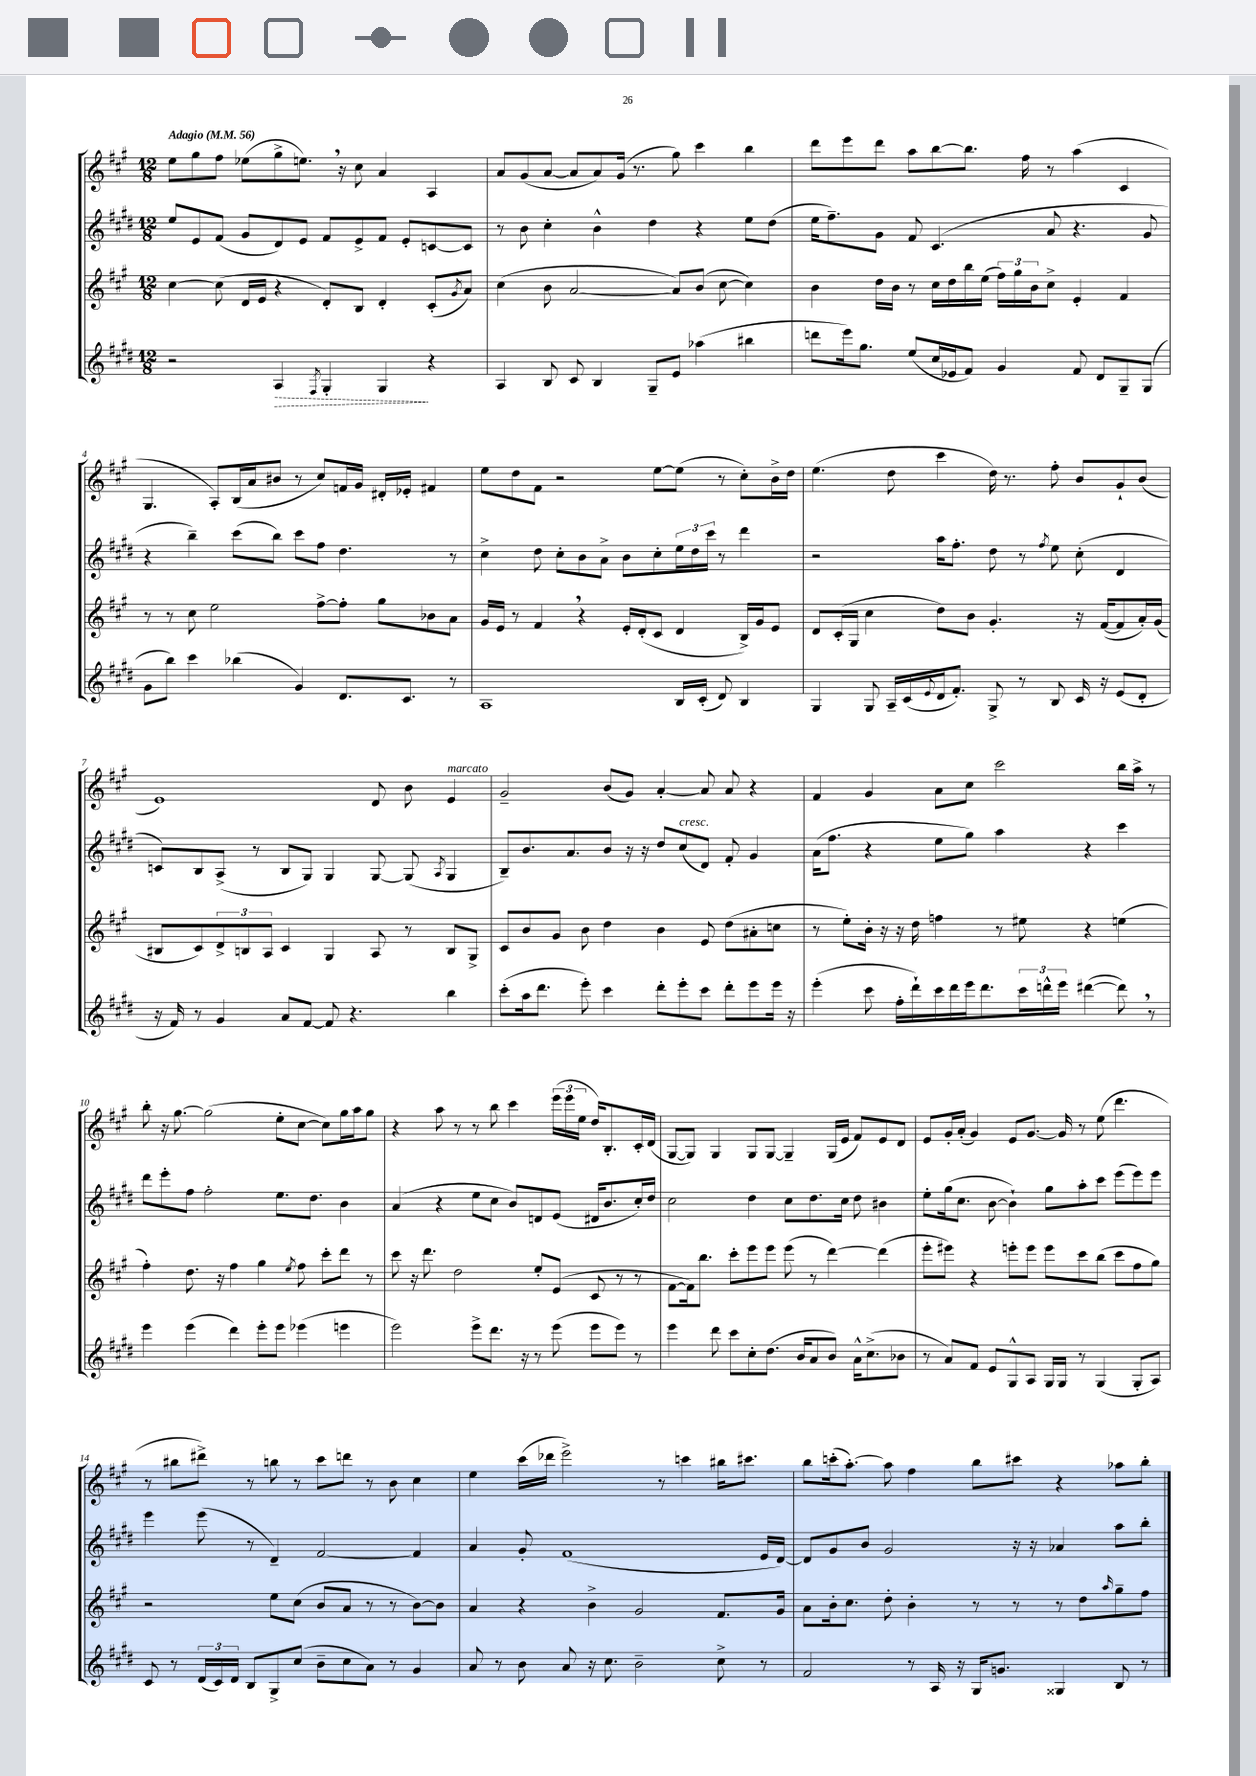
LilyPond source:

<<
\new StaffGroup <<
\new Staff = "s0" {
    \clef treble \key a \major \numericTimeSignature \time 12/8 \tempo "Adagio" 4 = 56
    e''8 gis''8 fis''8 ees''8( gis''8-> e''8.) \breathe r16 cis''8 a'4 a4 |
    a'8 gis'8( a'8~ a'8 a'8) gis'16( r8. gis''8) cis'''4 b''4 |
    d'''8 e'''8 d'''8 a''8 b''8~ b''8. fis''16 r8 a''4( cis'4 |
    gis4. a8-.) b16( a'16 bis'8 r8 cis''8) f'16 gis'16 dis'16-. ees'16-. fis'4 |
    e''8 d''8 fis'8 r2 e''8~ e''8( r8 cis''8-.) b'16-> d''16 |
    e''4.( d''8 cis'''4 d''16) r8. fis''8-. b'8 gis'8-! b'8( |
    e'1) d'8 b'8 e'4^\markup { \italic "marcato" } |
    gis'2-- b'8( gis'8) a'4~-. a'8 a'8 r4 |
    fis'4 gis'4 a'8 cis''8 cis'''2 b''16 a''16-> r8 |
    b''8-. r16 gis''8.~ gis''2( e''8-. cis''8~ cis''8) gis''16 a''16 gis''8 |
    r4 a''8 r8 r8 b''8 cis'''4 \tuplet 3/2 { e'''16( e'''16 e''16 } d''16) b8.-. cis'16-. d'16( |
    gis8~ gis8) gis4 gis8 gis8~ gis4-- gis16( e'16 fis'8) e'8 d'8 |
    e'8 gis'16-. a'16-.( gis'4) e'8 gis'8.~ gis'16 r8 e''8( d'''4. |
    r8 bis''8 dis'''8->) r8 b''8 r8 cis'''8 d'''8 r8 b'8 cis''4 |
    e''4 cis'''16( des'''16 e'''2->) r8 c'''4 bis''16 cis'''8. |
    b''8 c'''16-.( a''8.~-.) a''8 fis''4 b''8 cis'''8 r4 aes''8 b''8-. \bar "|." |
}
\new Staff = "s1" {
    \clef treble \key e \major \numericTimeSignature \time 12/8
    e''8 e'8 fis'8( gis'8 dis'8) e'8 fis'8 e'8-> fis'8 e'8-. c'8~ c'8 |
    r8 b'8 cis''4-. b'4-^ dis''4 r4 e''8 dis''8( |
    e''16 fis''8.--) gis'8 fis'8 cis'4.( a'8 r4. gis'8 |
    r4 b''4--) cis'''8( b''8) cis'''8 fis''8 dis''4. r8 |
    cis''4-> dis''8 cis''8-. b'8 a'8-> b'8 cis''8-. \tuplet 3/2 { e''16 dis''16 cis'''16 } r8 dis'''4 |
    r2 a''16 fis''8.-. dis''8 r8 \acciaccatura { fis''8 } e''8 cis''8-.( dis'4 |
    c'8) b8 a8->( r8 b8 gis8) gis4 gis8~ gis8( \acciaccatura { a8 } gis4 |
    b8--) b'8. a'8. b'8 r16 r16 dis''8 cis''8^\markup { \italic "cresc." }( dis'8) fis'8-. gis'4 |
    a'16( fis''8. r4 e''8 gis''8) a''4 r4 cis'''4 |
    dis'''8 e'''8-. fis''8 fis''2-. e''8. dis''8. b'4 |
    a'4( r4 e''8 cis''8 b'8) d'8 e'8( dis'16 b'8. cis''16-.) dis''16 |
    cis''2 dis''4 cis''8 dis''8. cis''16 dis''8 bis'4 |
    e''8-. gis''16( cis''8. b'8~ b'4-!) gis''8 a''8-. cis'''8 e'''8( e'''8) e'''8 |
    e'''4 e'''8( r8 dis'4--) fis'2~ fis'4 |
    a'4 gis'8-. fis'1( e'16 dis'16~) |
    dis'8 gis'8 b'8 gis'2 r16 r16 aes'4 a''8 b''8-. \bar "|." |
}
\new Staff = "s2" {
    \clef treble \key a \major \numericTimeSignature \time 12/8
    cis''4~ cis''8( d'16 e'16 r4 d'8-.) b8 d'4-. cis'8-.( \acciaccatura { gis'8 } a'8) |
    cis''4( b'8 a'2~ a'8) b'8( cis''8~ cis''4) |
    b'4 d''16 b'16 r8 cis''16 d''16 b''16 e''16( \tuplet 3/2 { fis''16) gis''16 b'16 } cis''8-> e'4-. fis'4 |
    r8 r8 cis''8 e''2 fis''8~-> fis''8-. gis''8 bes'8 a'8 |
    gis'16 e'16 r8 fis'4 \breathe r4 e'16-. d'16-.( cis'8 d'4 b16->) gis'16 e'8 |
    d'8 cis'16-.( gis16 cis''4 d''8) b'8 gis'4.-. r16 fis'16~( fis'8 a'16-.) gis'16( |
    bis8 cis'8) \tuplet 3/2 { d'8-> b8 a8 } cis'4 gis4 a8 r8 b8 gis8-> |
    cis'8 b'8 gis'8 b'8 d''4 b'4 e'8 d''8( ais'8-. c''8 |
    r8 e''8-.) b'16-. r16 r16 d''16 f''4 r8 eis''8 r4 e''4( |
    fis''4-.) d''8. r16 fis''4 gis''4 \acciaccatura { e''8 } fis''8 cis'''8-. d'''8 r8 |
    cis'''8 r16 d'''8. d''2 e''8-. e'8( cis'8 r8 r8 |
    fis'8~ fis'16) b''8. cis'''8-. e'''8 e'''8 e'''8( r8 d'''4~) d'''4( |
    e'''8-. eis'''8) r4 e'''8-. e'''8 e'''8 cis'''8 b''8( cis'''8 fis''8 gis''8) |
    r2 e''8 cis''8( b'8 a'8 r8 r8 b'8~) b'8 |
    a'4 r4 b'4-> gis'2 fis'8. gis'16 |
    a'8 b'16-. cis''8. d''8-. b'4-. r8 r8 r8 d''8 \grace { a''16 } gis''8-- fis''8 \bar "|." |
}
\new Staff = "s3" {
    \clef treble \key e \major \numericTimeSignature \time 12/8
    r2 \once \override Hairpin.style = #'dashed-line a4\> \acciaccatura { fis8 } gis4-. gis4\! r4 |
    a4 b8 cis'8 b4 gis8-- e'8 aes''4( bis''4 |
    d'''8 e'''16) gis''8. e''8( cis''16 ees'16 fis'8) gis'4 fis'8 dis'8 gis8-- gis8( |
    gis'8 b''8) cis'''4 bes''4( gis'4) dis'8. cis'8. r8 |
    a1 b16 cis'16-.( dis'8) b4 |
    gis4 gis8 a16-- cis'16( \appoggiatura { e'8 } dis'16 fis'8.-.) gis8-> r8 b8 cis'16 r16 e'8( dis'8-. |
    r16 fis'16) r8 gis'4 a'8 fis'8~ fis'8 r4. b''4 |
    cis'''8-.( a''16 dis'''8. e'''8-.) cis'''4 dis'''8-. e'''8-. cis'''8 dis'''8-. e'''8 e'''16 r16 |
    e'''4-.( cis'''8 fis''16-. dis'''16-!) cis'''16 dis'''16 e'''16 dis'''8. \tuplet 3/2 { cis'''16 d'''16-^ e'''16 } dis'''4~( dis'''8) \breathe r8 |
    e'''4 e'''4( dis'''4) e'''8-. e'''8 ees'''4( e'''4 |
    e'''2) e'''8-> dis'''8. r16 r8 e'''8( e'''8 e'''8) r8 |
    e'''4 dis'''8 cis'''8 cis''8-. dis''8.( b'16 a'8 b'8) a'16-^ cis''8.->( bes'8 |
    r8 a'8) fis'8 e'8 gis8-^ a8 gis16 gis16 r8 gis4( gis8-. a8) |
    cis'8 r8 \tuplet 3/2 { dis'16( cis'16) dis'16 } b8 gis8-> cis''8( b'8-- cis''8 a'8) r8 gis'4 |
    a'8 r8 b'8 a'8 r16 cis''8. b'2-- cis''8-> r8 |
    fis'2 r8 a16 r16 gis16 g'8. gisis4 b8 r8 \bar "|." |
}
>>
>>
